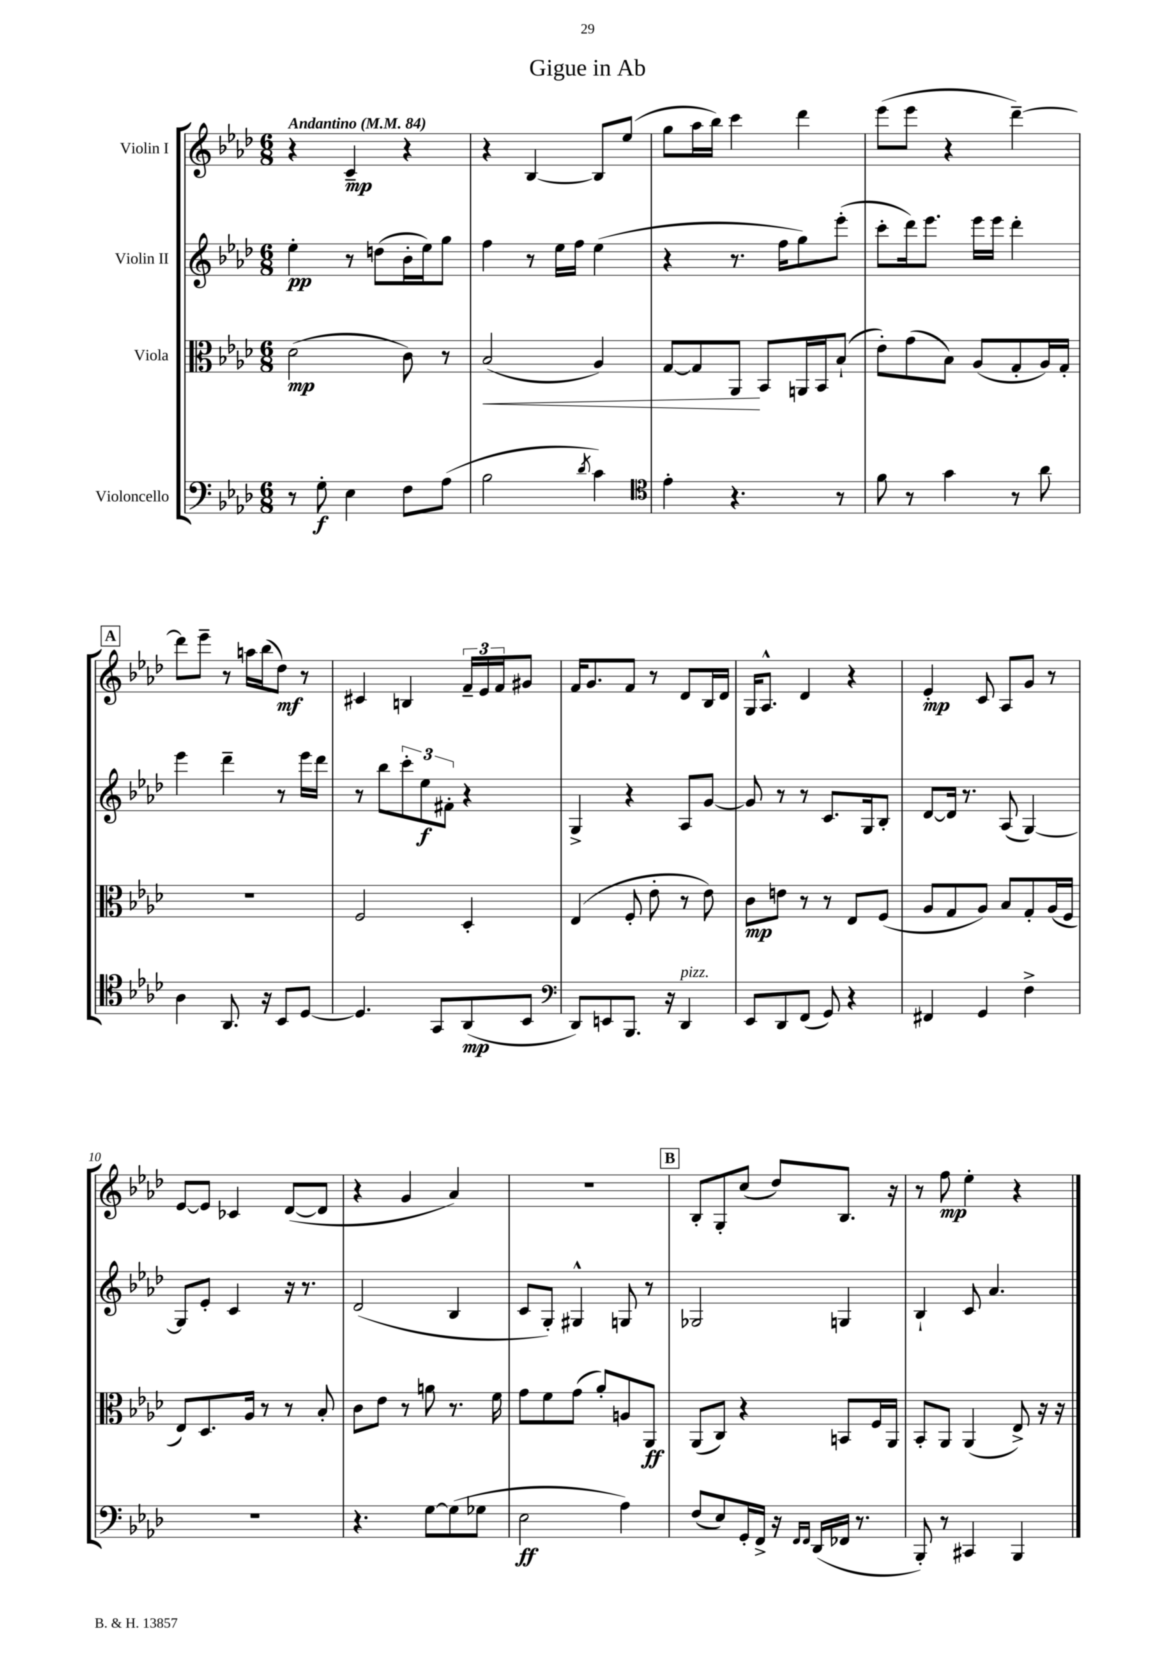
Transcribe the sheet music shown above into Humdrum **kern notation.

**kern	**dynam	**kern	**dynam	**kern	**dynam	**kern	**dynam
*part4	*part4	*part3	*part3	*part2	*part2	*part1	*part1
*staff4	*staff4	*staff3	*staff3	*staff2	*staff2	*staff1	*staff1
*I"Violoncello	*	*I"Viola	*	*I"Violin II	*	*I"Violin I	*
*clefF4	*	*clefC3	*	*clefG2	*	*clefG2	*
*k[b-e-a-d-]	*	*k[b-e-a-d-]	*	*k[b-e-a-d-]	*	*k[b-e-a-d-]	*
*M6/8	*	*M6/8	*	*M6/8	*	*M6/8	*
*MM84	*	*MM84	*	*MM84	*	*MM84	*
=1	=1	=1	=1	=1	=1	=1	=1
!	!	!	!	!	!	!LO:TX:a:B:t=Andantino	!
8r	.	(2d-\	mp	4ee-'\	pp	4r	.
8G'\	f	.	.	.	.	.	.
4E-\	.	.	.	8r	.	4c~/	mp
.	.	.	.	(8ddn\L	.	.	.
8F\L	.	8c\)	.	16b-'\L	.	4r	.
.	.	.	.	16ee-\J)	.	.	.
(8A-\J	.	8r	.	8gg\J	.	.	.
=2	=2	=2	=2	=2	=2	=2	=2
!	!	!	!LO:HP:b	!	!	!	!
2B-\	.	(2B-/	<	4ff\	.	4r	.
.	.	.	.	8r	.	[4B-/	.
.	.	.	.	16ee-\LL	.	.	.
.	.	.	.	16ff\JJ	.	.	.
8qd-/	.	.	.	.	.	.	.
4c\)	.	4A-/)	.	(4ee-\	.	8B-/L]	.
.	.	.	.	.	.	(8ee-/J	.
=3	=3	=3	=3	=3	=3	=3	=3
*clefC4	*	*	*	*	*	*	*
4e-'\	.	[8G/L	.	4r	.	8gg\L	.
.	.	8G/]	.	.	.	16aa-\L	.
.	.	.	.	.	.	16bb-\JJ)	.
4.r	.	8AA-/J	.	8.r	.	4ccc\	.
.	.	8BB-/L	[	.	.	.	.
.	.	.	.	16ff\KL	.	.	.
.	.	16AAn/L	.	8gg\)	.	4ddd-\	.
.	.	16BB-/J	.	.	.	.	.
8r	.	(8B-`/J	.	(8eee-'\J	.	.	.
=4	=4	=4	=4	=4	=4	=4	=4
8f\	.	8e-'\L)	.	8ccc'\L	.	(8eee-\L	.
8r	.	(8g\	.	16ddd-\k)	.	8eee-\J	.
.	.	.	.	8.eee-\J	.	.	.
4g\	.	8B-\J)	.	.	.	4r	.
.	.	(8A-/L	.	16eee-\LL	.	.	.
.	.	.	.	16eee-\JJ	.	.	.
8r	.	8G'/	.	4ddd-'\	.	[4ddd-~\)	.
8a-\	.	16A-/L)	.	.	.	.	.
.	.	16G'/JJ	.	.	.	.	.
!!LO:LB:g=z
!!LO:REH:place=s1:t=A
=5	=5	=5	=5	=5	=5	=5	=5
4A-\	.	2.r	.	4eee-\	.	8ddd-\L]	.
.	.	.	.	.	.	8eee-~\J	.
8.AA-/	.	.	.	4ddd-~\	.	8r	.
.	.	.	.	.	.	16aan\LL	.
16r	.	.	.	.	.	(16bb-\J	.
8BB-/L	.	.	.	8r	.	8dd-\J)	mf
[8D-/J	.	.	.	16eee-\LL	.	8r	.
.	.	.	.	16ddd-\JJ	.	.	.
=6	=6	=6	=6	=6	=6	=6	=6
4.D-/]	.	2F/	.	8r	.	4c#X/	.
.	.	.	.	8bb-\L	.	.	.
.	.	.	.	12ccc'\	.	4Bn/	.
.	.	.	.	12ee-\	f	.	.
8GG/L	.	.	.	.	.	.	.
.	.	.	.	12f#X'\J	.	.	.
(8AA-/	mp	4D-'/	.	4r	.	24f~/LL	.
.	.	.	.	.	.	24e-/	.
.	.	.	.	.	.	24f/J	.
8BB-/J	.	.	.	.	.	8g#X/J	.
=7	=7	=7	=7	=7	=7	=7	=7
*clefF4	*	*	*	*	*	*	*
8DD-/L)	.	(4E-/	.	4G^/	.	16f/KL	.
.	.	.	.	.	.	8.g/	.
8EEn/	.	.	.	.	.	.	.
8.BBB-/J	.	8F'/	.	4r	.	8f/J	.
.	.	8e-'\	.	.	.	8r	.
16r	.	.	.	.	.	.	.
!LO:TX:a:i:t=pizz.	!	!	!	!	!	!	!
4DD-/	.	8r	.	8A-/L	.	8d-/L	.
.	.	8e-\)	.	[8g/J	.	16B-/L	.
.	.	.	.	.	.	16d-/JJ	.
=8	=8	=8	=8	=8	=8	=8	=8
8EE-/L	.	8c\L	mp	8g/]	.	16G/KL	.
.	.	.	.	.	.	8.A-^^/J	.
8DD-/	.	8en\J	.	8r	.	.	.
(8FF/J	.	8r	.	8r	.	4d-/	.
8GG/)	.	8r	.	8.c/L	.	.	.
4r	.	8E-/L	.	.	.	4r	.
.	.	.	.	16G/k	.	.	.
.	.	(8F/J	.	8B-'/J	.	.	.
=9	=9	=9	=9	=9	=9	=9	=9
4FF#X/	.	8A-/L	.	[8d-/L	.	4e-'/	mp
.	.	8G/	.	16d-/Jk]	.	.	.
.	.	.	.	8.r	.	.	.
4GG/	.	8A-/J)	.	.	.	8c/	.
.	.	8B-/L	.	(8A-/	.	8A-/L	.
4F^\	.	8G'/	.	[4G/)	.	8g/J	.
.	.	(16A-/L	.	.	.	8r	.
.	.	16F/JJ	.	.	.	.	.
!!LO:LB:g=z
=10	=10	=10	=10	=10	=10	=10	=10
2.r	.	8E-/L)	.	8G/L]	.	[8e-/L	.
.	.	8.D-/	.	8e-'/J	.	8e-/J]	.
.	.	.	.	4c/	.	4c-X/	.
.	.	16A-/Jk	.	.	.	.	.
.	.	8r	.	.	.	.	.
.	.	8r	.	16r	.	([8d-/L	.
.	.	.	.	8.r	.	.	.
.	.	8B-'/	.	.	.	8d-/J]	.
=11	=11	=11	=11	=11	=11	=11	=11
4.r	.	8c\L	.	(2d-/	.	4r	.
.	.	8e-\J	.	.	.	.	.
.	.	8r	.	.	.	4g/	.
[8G\L	.	8an\	.	.	.	.	.
(8G\]	.	8.r	.	4B-/	.	4a-/)	.
8G-X\J	.	.	.	.	.	.	.
.	.	16f\	.	.	.	.	.
=12	=12	=12	=12	=12	=12	=12	=12
2E-\	ff	8g\L	.	8c/L	.	2.r	.
.	.	8f\	.	8G'/J)	.	.	.
.	.	(8g\J	.	4G#X^^/	.	.	.
.	.	8a-'/L)	.	.	.	.	.
4A-\)	.	8An/	.	8Gn/	.	.	.
.	.	8AA-/J	ff	8r	.	.	.
!!LO:REH:place=s1:t=B
=13	=13	=13	=13	=13	=13	=13	=13
(8F/L	.	(8AA-/L	.	2G-X/	.	8B-'/L	.
8E-/)	.	8C/J)	.	.	.	8G'/	.
16GG'/L	.	4r	.	.	.	(8cc/J	.
16FF^/JJ	.	.	.	.	.	.	.
16r	.	.	.	.	.	8dd-/L)	.
16qqFF/LL	.	.	.	.	.	.	.
16qqFF/JJ	.	.	.	.	.	.	.
(16DD-/LL	.	.	.	.	.	.	.
16FF-X/JJ	.	8BBn/L	.	4Gn/	.	8.B-/J	.
8.r	.	.	.	.	.	.	.
.	.	16F/L	.	.	.	.	.
.	.	16AA-/JJ	.	.	.	16r	.
=14	=14	=14	=14	=14	=14	=14	=14
8BBB-'/)	.	8BB-'/L	.	4B-`/	.	8r	.
8r	.	8AA-/J	.	.	.	8ff\	mp
4CC#X/	.	(4AA-/	.	8c/	.	4ee-'\	.
.	.	.	.	4.a-/	.	.	.
4BBB-/	.	8E-^/)	.	.	.	4r	.
.	.	16r	.	.	.	.	.
.	.	16r	.	.	.	.	.
==	==	==	==	==	==	==	==
*-	*-	*-	*-	*-	*-	*-	*-
